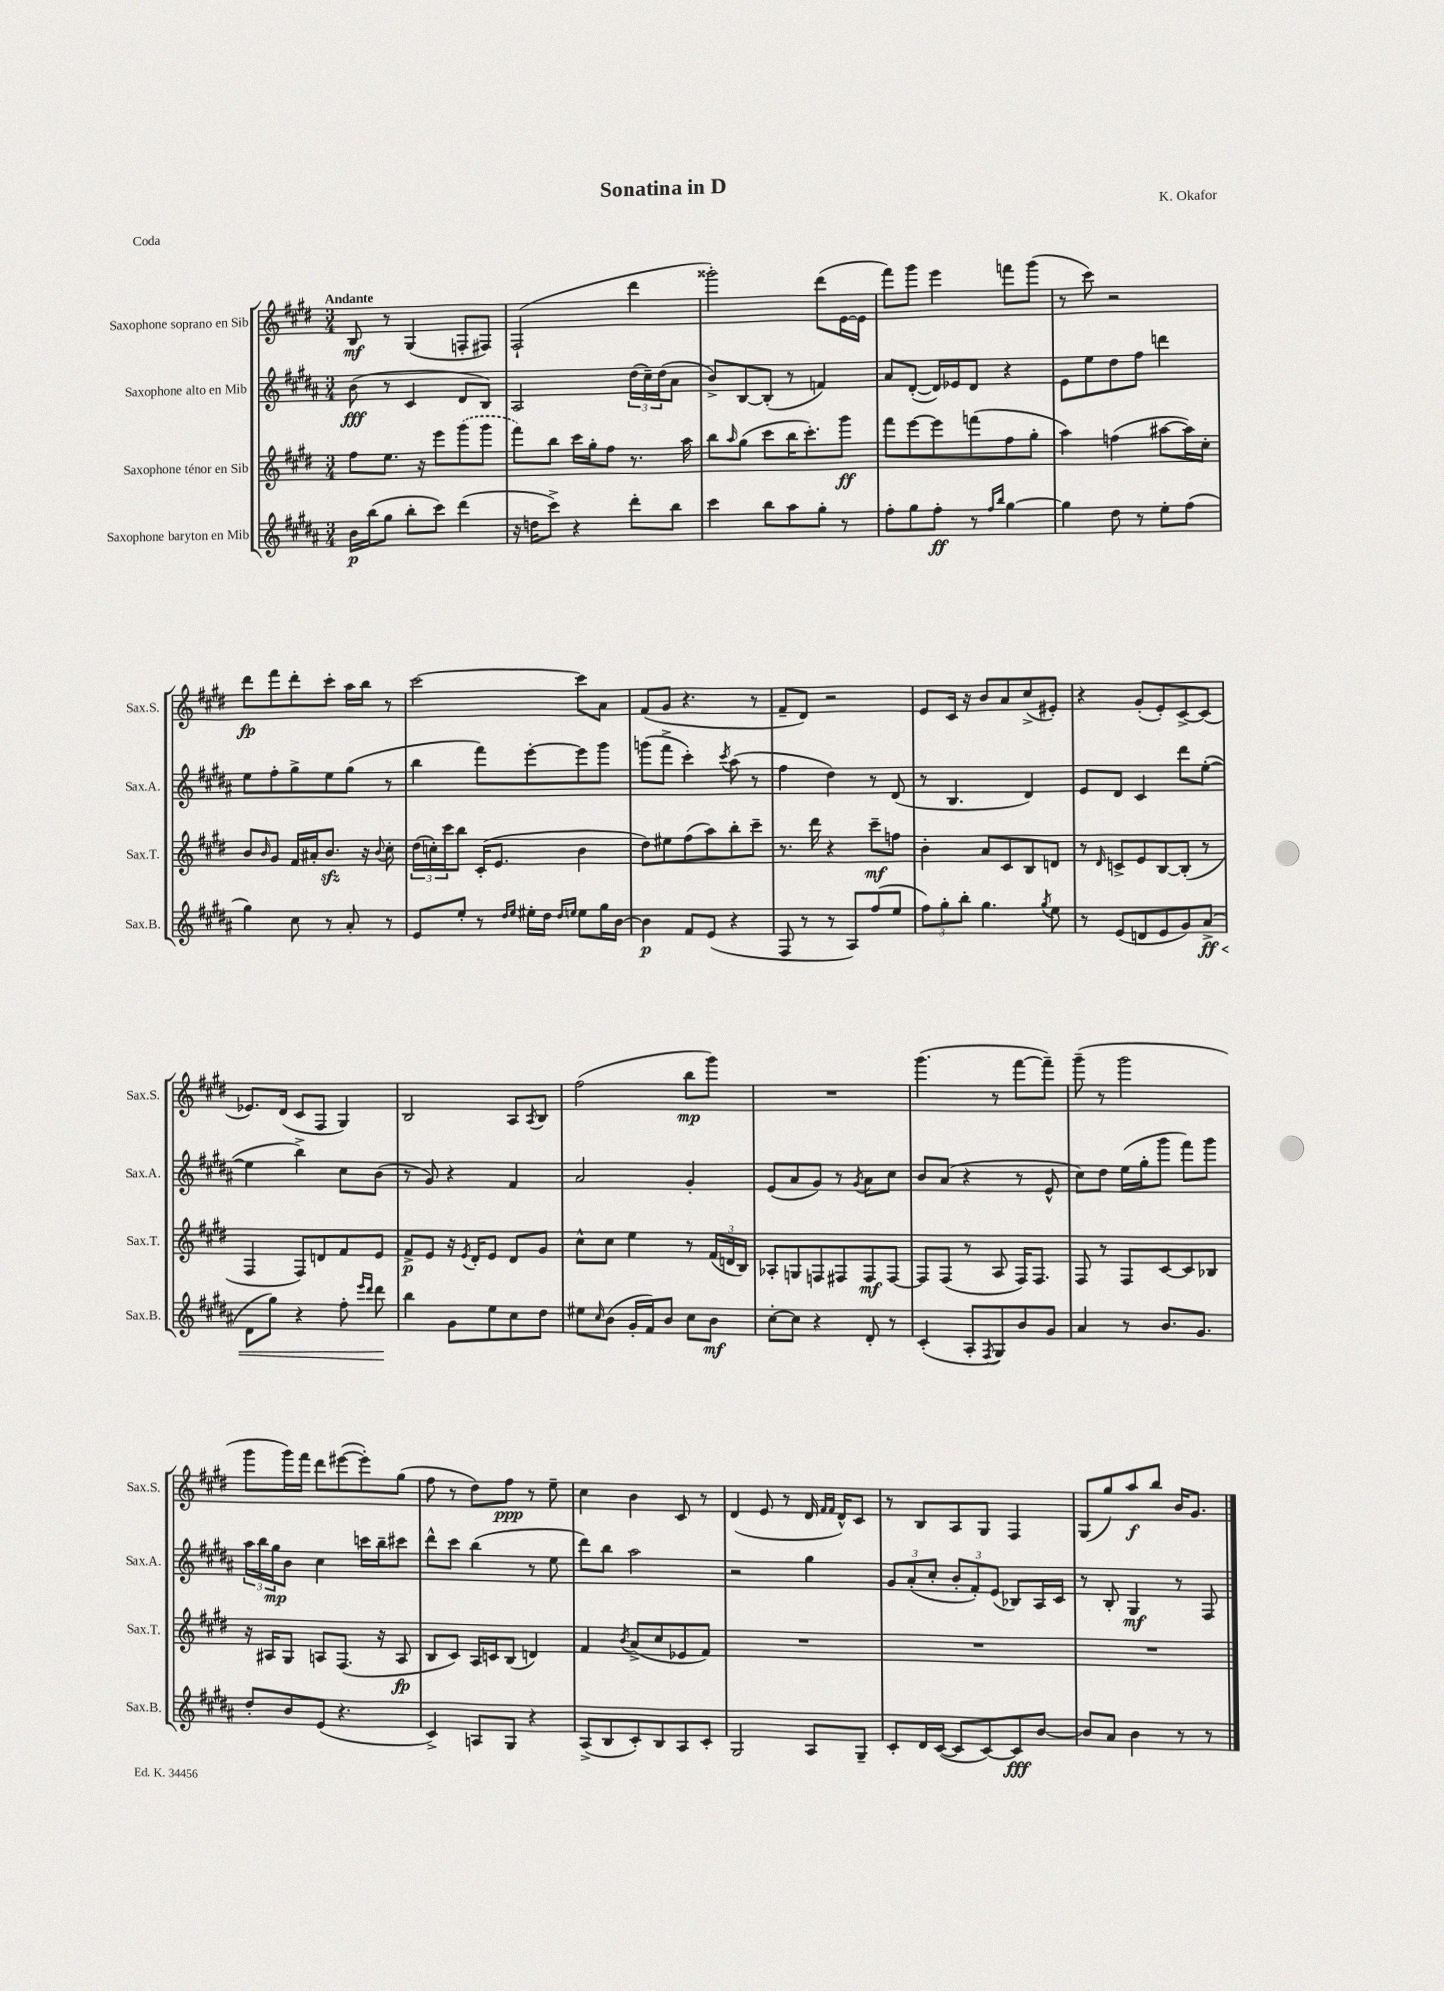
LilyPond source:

\header { title = "Sonatina in D" composer = "K. Okafor" piece = "Coda" }
<<
\new StaffGroup <<
\new Staff = "s0" \with { instrumentName = "Saxophone soprano en Sib" shortInstrumentName = "Sax.S." } {
    \clef treble \key e \major \numericTimeSignature \time 3/4 \tempo "Andante"
    b8\mf r8 gis4( f8-. fis8) |
    fis2-!( dis'''4 |
    gisis'''2-.) dis'''8( e'16~ e'16 |
    fis'''8) gis'''8 e'''4 f'''8 gis'''8( |
    r8 cis'''8) r2 |
    dis'''8\fp fis'''8 dis'''8-. cis'''8-. a''16 b''16 r8 |
    cis'''2~ cis'''8 a'8 |
    fis'8( gis'8 r4. r8 |
    fis'8-- dis'8) r2 |
    e'8 cis'16 r16 b'8 a'8 cis''8->( eis'8-.) |
    r4 gis'8-.( e'8-.) cis'8~-> cis'8( |
    ees'8.) dis'16( cis'8 fis8 gis4) |
    b2 a8 \acciaccatura { a8 } b8 |
    fis''2( b''8\mp gis'''8) |
    R2. |
    gis'''4.( r8 fis'''8~ fis'''8--) |
    gis'''8--( r8 gis'''2 |
    gis'''8 gis'''16) fis'''16 dis'''8 eis'''8~( eis'''8-.) gis''8( |
    fis''8 r8 dis''8) fis''8\ppp r8 e''8-- |
    cis''4 b'4 cis'8 r8 |
    dis'4( e'8 r8 dis'16 \grace { fis'16 fis'16 } dis'16-^) cis'8 |
    r8 b8 a8 gis8 fis4 |
    gis8( gis''8) a''8\f b''8 b'16 gis'8. \bar "|." |
}
\new Staff = "s1" \with { instrumentName = "Saxophone alto en Mib" shortInstrumentName = "Sax.A." } {
    \clef treble \key b \major \numericTimeSignature \time 3/4
    b'8\fff( r8 cis'4 dis'8 b8) |
    ais2 \tuplet 3/2 { dis''16( cis''16--) dis''16( } ais'8 |
    b'8->) b8~ b8-.( r8 f'4) |
    ais'8 dis'8~-.( dis'16) ees'16 dis'8 r4 |
    e'8 e''8 dis''8 fis''8 d'''4 |
    e''8 fis''8-. gis''8-> e''8 gis''8( r8 |
    b''4 fis'''8) e'''8~-. e'''8 gis'''8 |
    g'''8( fis'''8-> cis'''4-.) \acciaccatura { cis'''8 } ais''8( r8 |
    fis''4 dis''4) r8 dis'8( |
    r8 b4. dis'4) |
    e'8 dis'8 cis'4 dis'''8 e''8~-.( |
    e''4 b''4->) cis''8 b'8( |
    r8 gis'8) r4 fis'4 |
    ais'2 gis'4-. |
    e'8( ais'8 gis'8) r8 \acciaccatura { gis'8 } ais'8 cis''8 |
    b'8 ais'8( r4 r8 e'8-^ |
    cis''8) dis''8 e''16( gis''16-. gis'''8 fis'''8) gis'''8 |
    \tuplet 3/2 { ais''16 b''16 gis''16\mp } b'8 cis''4 c'''16 b''16-- cis'''8 |
    dis'''8-^ cis'''8 b''4( r8 e''8 |
    dis'''8) b''8 ais''2 |
    r2 gis''4 |
    \tuplet 3/2 { gis'8 ais'8-.( cis''8-. } \tuplet 3/2 { b'8-. fis'8-.) e'8( } bes8) ais16 cis'16 |
    r8 b8-. gis4\mf r8 fis8 \bar "|." |
}
\new Staff = "s2" \with { instrumentName = "Saxophone ténor en Sib" shortInstrumentName = "Sax.T." } {
    \clef treble \key e \major \numericTimeSignature \time 3/4
    fis''8 e''8. r16 e'''8 \once \slurDashed gis'''8( gis'''8 |
    fis'''8) b''8 cis'''16 gis''16-. fis''8 r8. a''16 |
    b''8 \grace { a''16 } gis''8( cis'''8 b''16 cis'''8.-.) gis'''8\ff |
    fis'''8 e'''8~ e'''8 f'''8( fis''8 gis''8-. |
    a''4) f''4( ais''8~ ais''16) cis''16-. |
    b'8 \grace { b'16 } gis'8 fis'16 ais'16-. b'8.\sfz r16 \appoggiatura { b'8 } cis''8-. |
    \tuplet 3/2 { dis''16( c''16-.) cis'''16 } b''8 cis'16-.( e'8. b'4 |
    dis''8) eis''8 fis''8( a''8) b''8-. cis'''8-- |
    r8. dis'''16 r4 cis'''8--\mf f''8 |
    b'4-. a'8 cis'8 b8 d'8 |
    r8 \grace { dis'16 } c'8-> e'8 b8~ b8-.( r8 |
    fis4 fis8) d'8 fis'8 e'8 |
    fis'8->\p e'8 r16 \acciaccatura { e'8 } dis'16-. e'8 dis'8 gis'8 |
    cis''8-^ cis''8 e''4 r8 \tuplet 3/2 { fis'16( d'16 b16) } |
    aes8-. g8 f8 fis8 fis8\mf fis8~ |
    fis8 fis8( r8 a8 fis16) fis8. |
    fis8 r8 fis8 cis'8~ cis'8 bes8 |
    r16 ais16 gis8 a8 fis8.( r16 a8\fp |
    b8 cis'8) a16 c'16 b8( d'4) |
    fis'4 \acciaccatura { b'8 } a'8->( cis''8 ees'8 fis'8) |
    R2. |
    R2. |
    R2. \bar "|." |
}
\new Staff = "s3" \with { instrumentName = "Saxophone baryton en Mib" shortInstrumentName = "Sax.B." } {
    \clef treble \key b \major \numericTimeSignature \time 3/4
    b'16\p b''16( gis''8 b''8-. cis'''8) dis'''4( |
    r16 d''16 cis'''8->) r4 dis'''8-. b''8 |
    cis'''4 b''8 ais''8 gis''8-. r8 |
    fis''8-. gis''8 fis''8-.\ff r8 \grace { fis''16 b''16 } gis''4~ |
    gis''4 dis''8 r8 e''8-. fis''8( |
    gis''4) cis''8 r8 ais'8-. r8 |
    e'8 e''8-. r8 \grace { dis''16 e''16 } eis''16-. dis''16 \grace { dis''16 e''16 } e''8 gis''16 b'16~ |
    b'4\p fis'8 e'8( r4 |
    fis8 r8 r8 ais8) fis''8( e''8 |
    \tuplet 3/2 { fis''8) gis''8-. b''8-. } gis''4. \acciaccatura { gis''8 } e''8 |
    r8 e'8( d'8 e'8 gis'8) ais'8->\ff\<( |
    dis'8 gis''8) r4 fis''8-. \grace { e'''16 dis'''16 } dis'''8\! |
    b''4 gis'8 e''8 cis''8 dis''8 |
    eis''8 \grace { cis''16 } b'8( gis'16-. fis'16) b'8 cis''8 b'8\mf |
    cis''8~-. cis''8 r4 dis'8-. r8 |
    cis'4-.( ais8-. \acciaccatura { fis8 } gis8) b'8 gis'8 |
    ais'4 r8 b'8. gis'8. |
    dis''8-. b'8 e'8( r4. |
    cis'4->) a8 gis8 r4 |
    ais8->( b8 cis'8-.) b8 ais8 cis'8-. |
    gis2 ais8 gis8-- |
    cis'8-. dis'16 cis'16~( cis'8 cis'8~) cis'8\fff b'8~ |
    b'8 ais'8 b'4 r8 r8 \bar "|." |
}
>>
>>
\layout { \context { \Score \remove "Bar_number_engraver" } }
